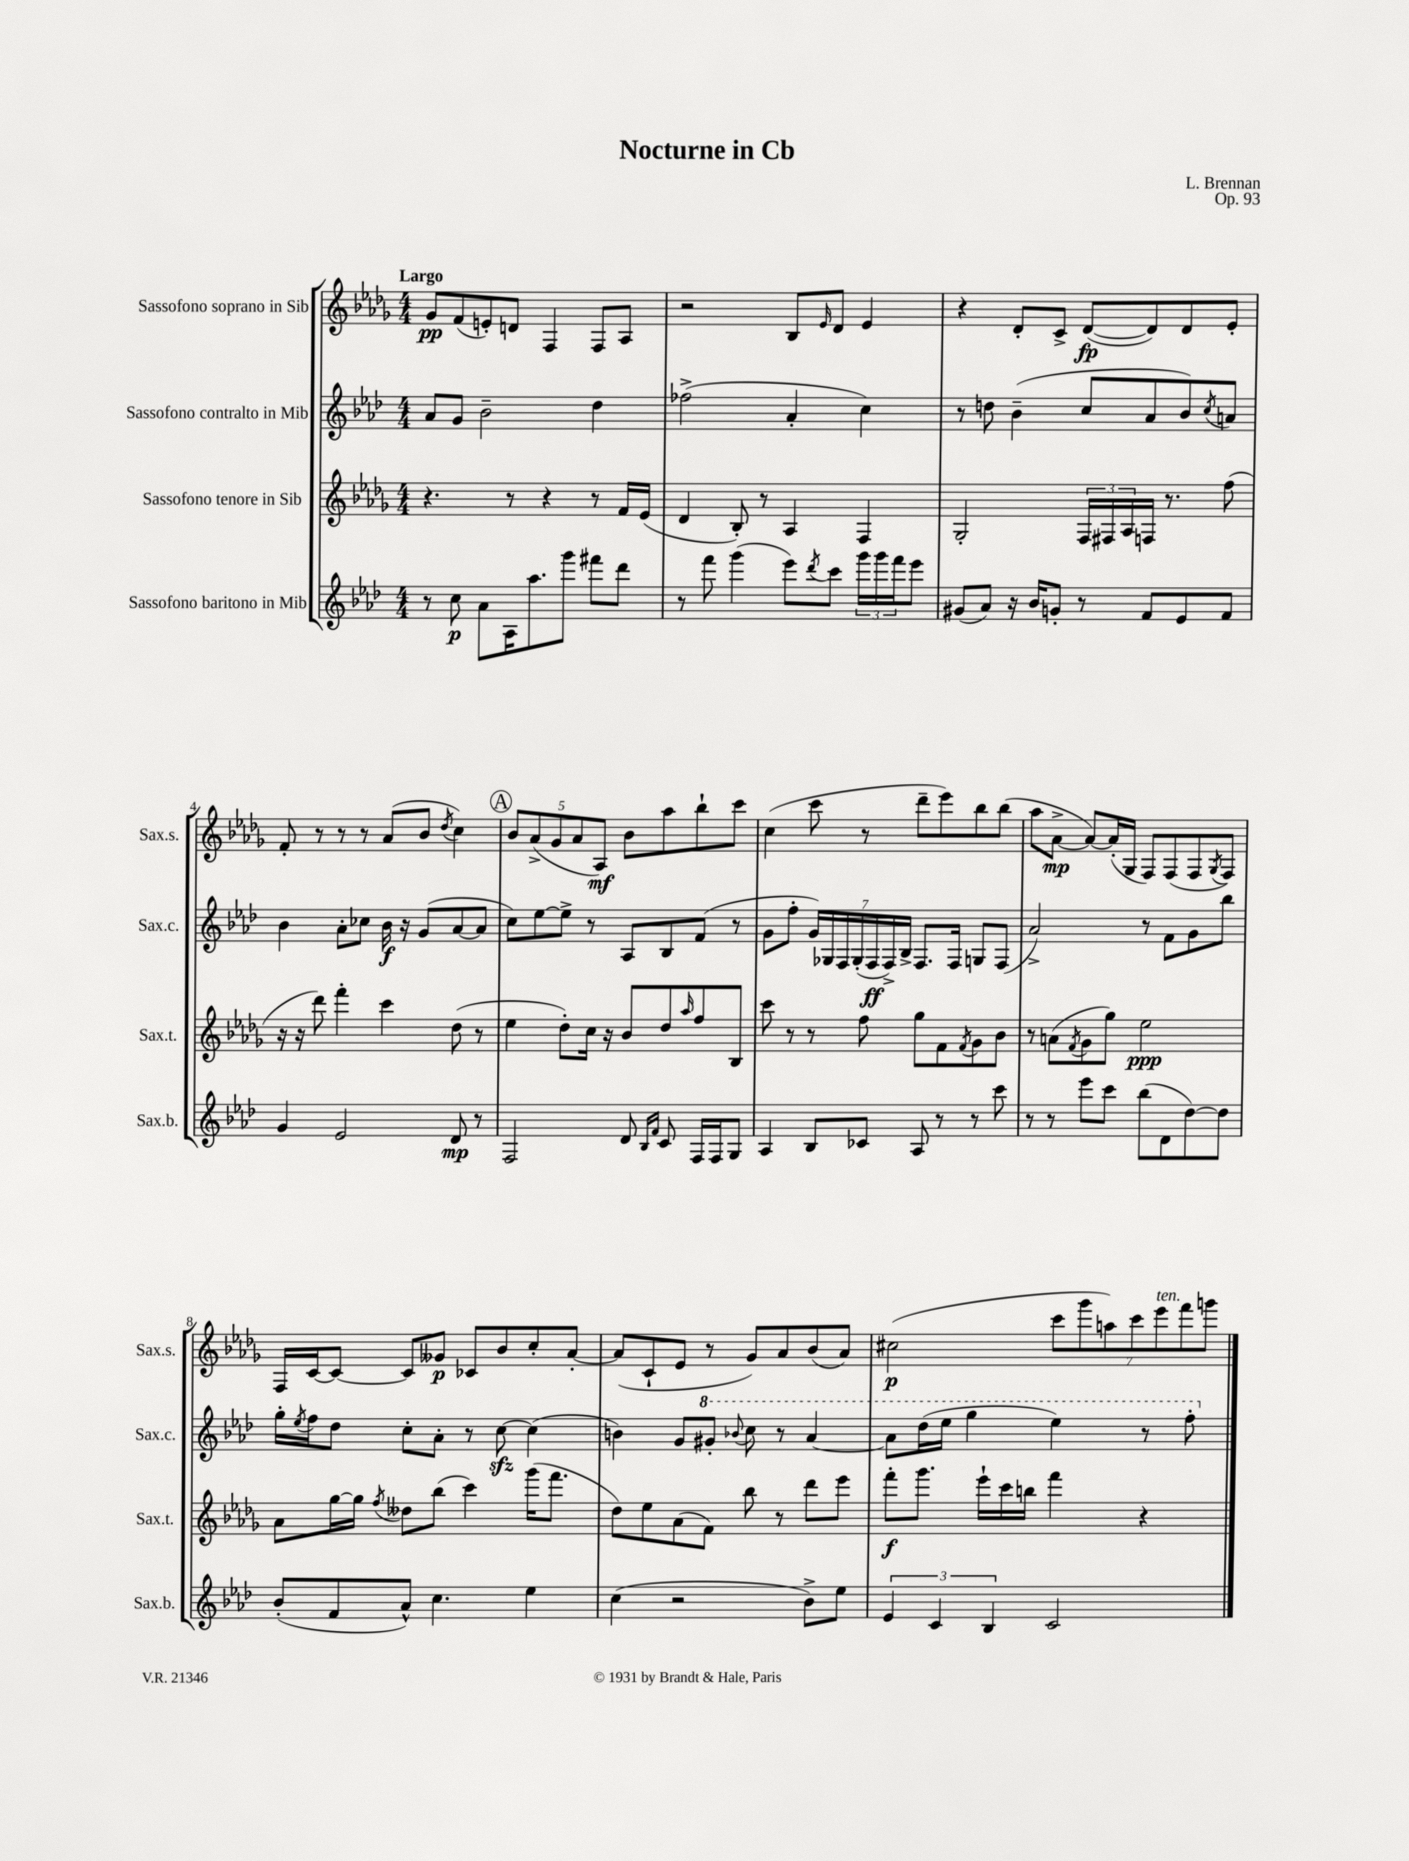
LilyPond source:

\header { title = "Nocturne in Cb" composer = "L. Brennan" opus = "Op. 93" }
<<
\new StaffGroup <<
\new Staff = "s0" \with { instrumentName = "Sassofono soprano in Sib" shortInstrumentName = "Sax.s." } {
    \clef treble \key des \major \numericTimeSignature \time 4/4 \tempo "Largo"
    ges'8\pp f'8( e'8-.) d'8 f4 f8 aes8 |
    r2 bes8 \grace { ees'16 } des'8 ees'4 |
    r4 des'8-. c'8-> des'8~\fp( des'8) des'8 ees'8-. |
    f'8-. r8 r8 r8 aes'8( bes'8 \acciaccatura { des''8 } c''4) |
    \mark \markup { \circle "A" } \tuplet 5/4 { bes'8 aes'8->( ges'8 aes'8 aes8\mf) } bes'8 aes''8 bes''8-! c'''8 |
    c''4( c'''8 r8 des'''8-- ees'''8) bes''8 bes''8( |
    aes''8 aes'8~->\mp aes'8~) aes'16-.( ges16 f8) f8( f8 \acciaccatura { ges8 } f8) |
    f16 c'16~ c'8~ c'8 geses'8\p ces'8 bes'8 c''8-. aes'8~-. |
    aes'8( c'8-! ees'8 r8 ges'8) aes'8 bes'8( aes'8) |
    cis''2\p( \tuplet 7/4 { c'''8 ges'''8 a''8) c'''8 ees'''8^\markup { \italic "ten." } f'''8 g'''8 } \bar "|." |
}
\new Staff = "s1" \with { instrumentName = "Sassofono contralto in Mib" shortInstrumentName = "Sax.c." } {
    \clef treble \key aes \major \numericTimeSignature \time 4/4
    aes'8 g'8 bes'2-- des''4 |
    fes''2->( aes'4-. c''4) |
    r8 d''8 bes'4--( c''8 aes'8 bes'8) \acciaccatura { c''8 } a'8 |
    bes'4 aes'8-. ces''8 bes'16\f r16 g'8( aes'8~ aes'8 |
    \mark \markup { \circle "A" } c''8) ees''8~ ees''8-> r8 aes8 bes8 f'8( r8 |
    g'8 f''8-. \tuplet 7/4 { g'16) ges16 f16 ges16-.( f16\ff f16->) bes16-> } f8. f16 g8 f8( |
    aes'2->) r8 f'8 g'8 bes''8 |
    g''16-. \acciaccatura { ees''8 } f''16 des''8 c''8-. aes'8-. r8 c''8~\sfz c''4( |
    b'4) g'8 \ottava #1 gis''8-. \appoggiatura { bes''!8 } c'''8 r8 aes''4~ |
    aes''8 des'''16( ees'''16 g'''4 ees'''4) r8 f'''8-. \ottava #0 \bar "|." |
}
\new Staff = "s2" \with { instrumentName = "Sassofono tenore in Sib" shortInstrumentName = "Sax.t." } {
    \clef treble \key des \major \numericTimeSignature \time 4/4
    r4. r8 r4 r8 f'16 ees'16( |
    des'4 bes8-.) r8 aes4 f4 |
    ges2-. \tuplet 3/2 { f16 fis16 aes16 } f16 r8. f''8( |
    r16 r16 des'''8) f'''4-. c'''4 des''8( r8 |
    \mark \markup { \circle "A" } ees''4 des''8-.) c''16 r16 bes'8 des''8 \grace { aes''16 } f''8 bes8 |
    c'''8 r8 r8 f''8 ges''8 f'8 \acciaccatura { f'8 } ges'8 bes'8 |
    r8 a'8( \acciaccatura { f'8 } ges'8 ges''8) ees''2\ppp |
    aes'8 ges''16~ ges''16 \acciaccatura { f''8 } deses''8 bes''8( c'''4) ges'''16( f'''8. |
    des''8) ees''8 aes'8( f'8) bes''8 r8 des'''8 ees'''8 |
    f'''8-.\f ges'''8. ees'''16-! c'''16 b''16 f'''4 r4 \bar "|." |
}
\new Staff = "s3" \with { instrumentName = "Sassofono baritono in Mib" shortInstrumentName = "Sax.b." } {
    \clef treble \key aes \major \numericTimeSignature \time 4/4
    r8 c''8\p aes'8 aes16 aes''8. g'''8 fis'''8 des'''8 |
    r8 f'''8 g'''4( ees'''8) \acciaccatura { des'''8 } c'''8 \tuplet 3/2 { g'''16 g'''16 f'''16 } ees'''8 |
    gis'8( aes'8) r16 bes'16 g'8-. r8 f'8 ees'8 f'8 |
    g'4 ees'2 des'8\mp r8 |
    \mark \markup { \circle "A" } f2 des'8 \grace { bes16 f'16 } c'8 f16 f16 g8 |
    aes4 bes8 ces'8 aes8 r8 r8 c'''8 |
    r8 r8 ees'''8 c'''8 bes''8( des'8 des''8~) des''8 |
    bes'8-.( f'8 aes'8-^) c''4. ees''4 |
    c''4( r2 bes'8->) ees''8 |
    \tuplet 3/2 { ees'4 c'4 bes4 } c'2 \bar "|." |
}
>>
>>
